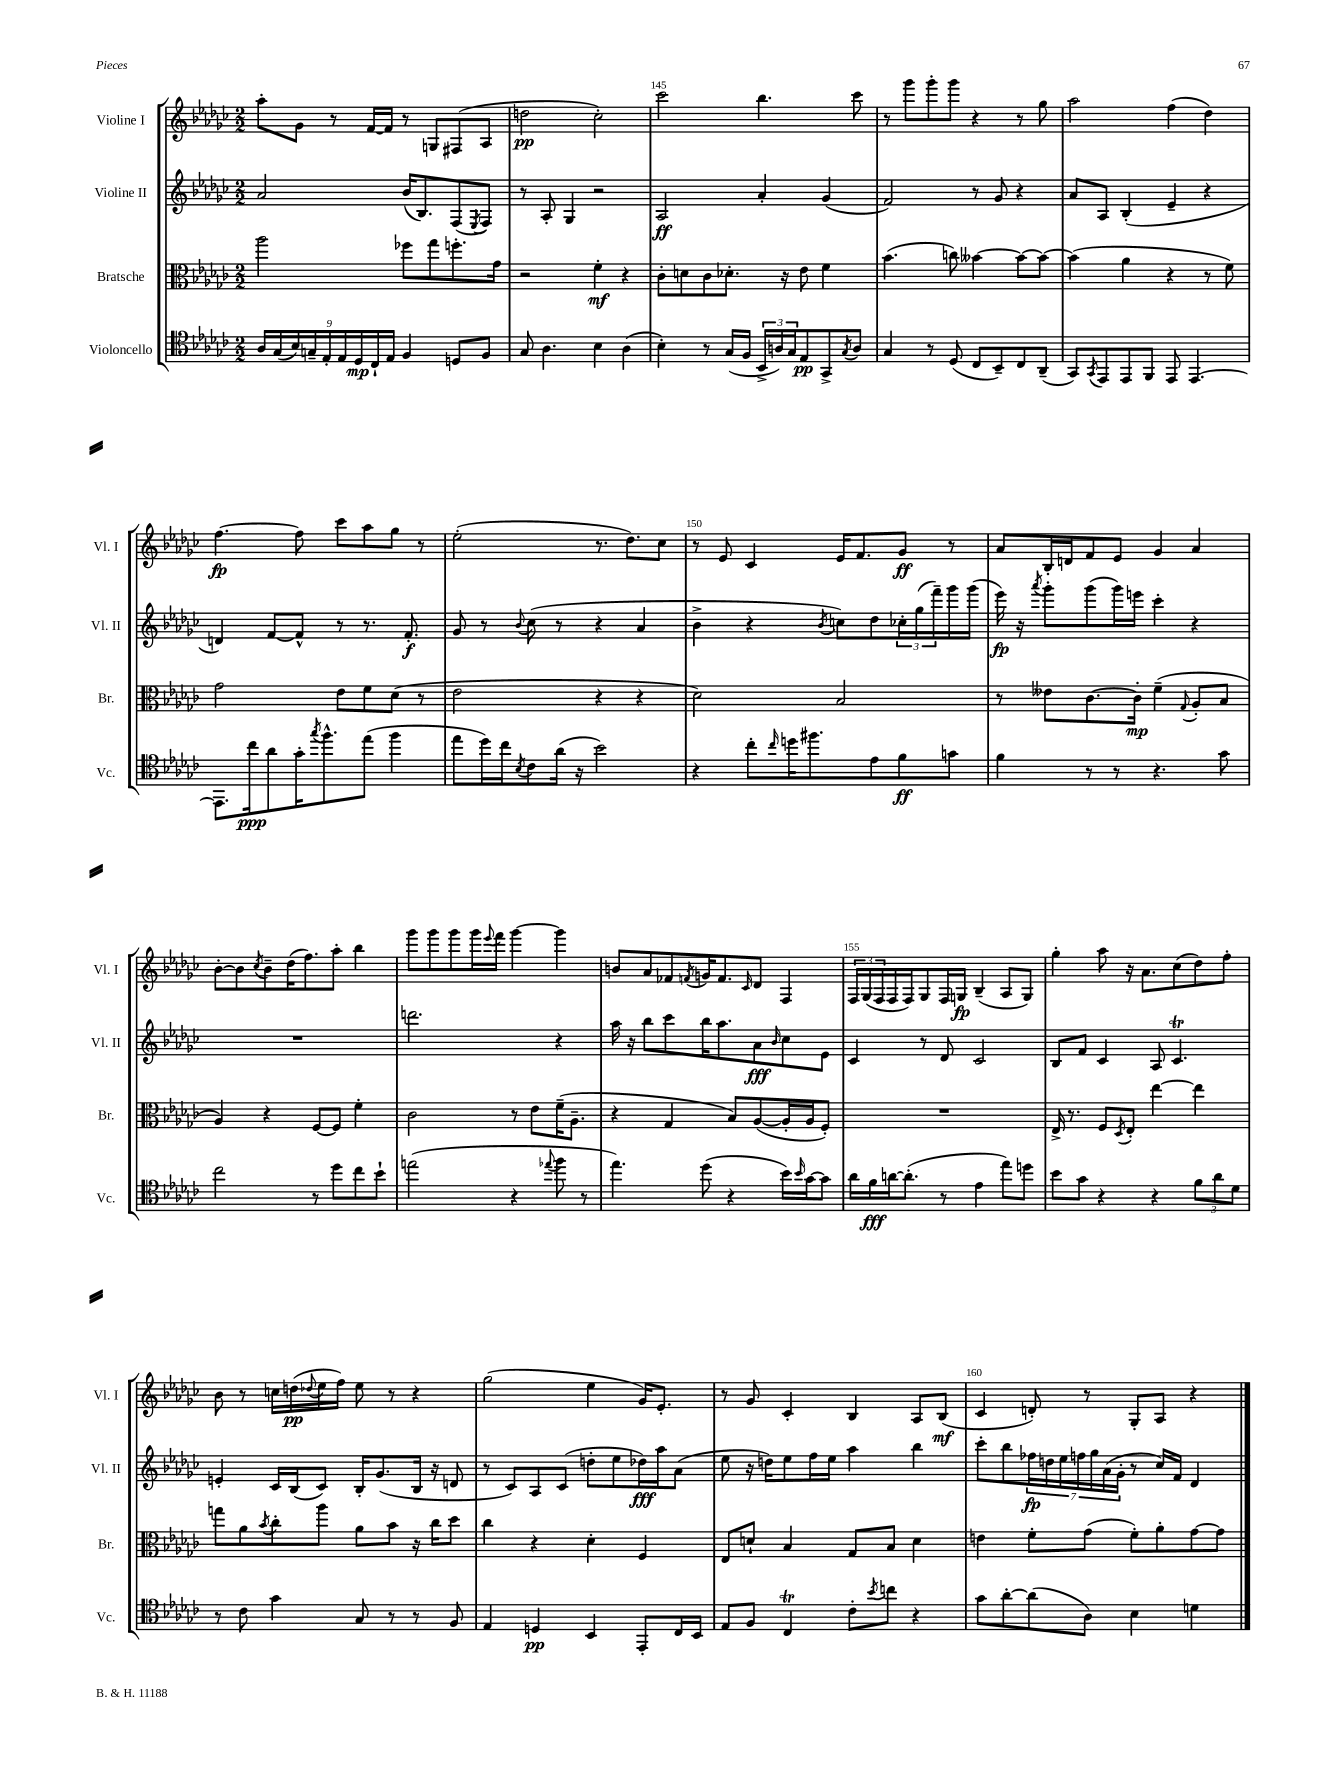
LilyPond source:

<<
\new StaffGroup <<
\new Staff = "s0" \with { instrumentName = "Violine I" shortInstrumentName = "Vl. I" } {
    \clef treble \key ges \major \numericTimeSignature \time 2/2
    aes''8-. ges'8 r8 f'16~ f'16 r8 g8 fis8( aes8 |
    d''2\pp ces''2-.) |
    ces'''2 bes''4. ces'''8 |
    r8 ges'''8 ges'''8-. ges'''8 r4 r8 ges''8 |
    aes''2 f''4( des''4) |
    f''4.~\fp f''8 ces'''8 aes''8 ges''8 r8 |
    ees''2-.( r8. des''8.) ces''8 |
    r8 ees'8 ces'4 ees'16 f'8. ges'8\ff r8 |
    aes'8 bes16-. d'16 f'8 ees'8 ges'4 aes'4 |
    bes'8~-. bes'8 \acciaccatura { ces''8 } bes'8-- des''16( f''8.) aes''8-. bes''4 |
    ges'''8 ges'''8 ges'''8 ges'''16 \appoggiatura { ees'''8 } f'''16 ges'''4~ ges'''4 |
    b'8 aes'8 fes'8 \acciaccatura { f'8 } g'16 f'8. \grace { ces'16 } des'8 f4 |
    \tuplet 3/2 { f16 ges16( f16 } f16 f16) ges8 f16 g16\fp bes4--( aes8 g8) |
    ges''4-. aes''8 r16 aes'8. ces''8( des''8) f''8-. |
    bes'8 r8 c''16 d''16\pp( \appoggiatura { des''8 } ees''16 f''16) ees''8 r8 r4 |
    ges''2( ees''4 ges'16) ees'8.-. |
    r8 ges'8 ces'4-. bes4 aes8 bes8\mf( |
    ces'4 d'8-.) r8 ges8-. aes8 r4 \bar "|." |
}
\new Staff = "s1" \with { instrumentName = "Violine II" shortInstrumentName = "Vl. II" } {
    \clef treble \key ges \major \numericTimeSignature \time 2/2
    aes'2 bes'16( bes8.) f8( \acciaccatura { ees8 } f8) |
    r8 aes8-. ges4 r2 |
    aes2\ff aes'4-. ges'4( |
    f'2) r8 ges'8 r4 |
    aes'8 aes8 bes4-.( ees'4-- r4 |
    d'4) f'8~ f'8-^ r8 r8. f'8.-.\f |
    ges'8 r8 \appoggiatura { bes'8 } ces''8( r8 r4 aes'4 |
    bes'4-> r4 \acciaccatura { bes'8 } c''8) des''8 \tuplet 3/2 { ces''16-. ges''16( f'''16--) } ges'''16 ges'''16( |
    ees'''16\fp) r16 \acciaccatura { aes'''8 } ges'''8-. ges'''8( ges'''16) e'''16 ces'''4-. r4 |
    R1 |
    d'''2. r4 |
    aes''16 r16 bes''8 ces'''8 bes''16 aes''8. aes'8\fff \grace { bes'16 } ces''8 ees'8 |
    ces'4 r8 des'8 ces'2 |
    bes8 f'8 ces'4 aes8 ces'4.\trill |
    e'4-. ces'16 bes16( ces'8) bes16-. ges'8.( bes16 r16 d'8 |
    r8 ces'8) aes8 ces'8( d''8-. ees''8 des''16\fff) aes''16 aes'8( |
    ees''8 r16 d''16) ees''8 f''16 ees''16 aes''4 bes''4 |
    ces'''8-. bes''8 \tuplet 7/4 { fes''16\fp d''16 ees''16 f''16 ges''16 aes'16( ges'16-. } r8 ces''16) f'16 des'4 \bar "|." |
}
\new Staff = "s2" \with { instrumentName = "Bratsche" shortInstrumentName = "Br." } {
    \clef alto \key ges \major \numericTimeSignature \time 2/2
    aes''2 fes''8 ges''8 f''8.-. ges'16 |
    r2 f'4-.\mf r4 |
    ces'8-. d'8 ces'8 des'8.-. r16 ees'8 f'4 |
    bes'4.( c''8) beses'4~ beses'8~ beses'8~ |
    beses'4( aes'4 r4 r8 f'8) |
    ges'2 ees'8 f'8 des'8( r8 |
    ees'2 r4 r4 |
    des'2) bes2 |
    r8 eeses'8 ces'8.~ ces'16-.\mp f'4--( \appoggiatura { ges8 } aes8-. bes8 |
    aes4) r4 f8~ f8 f'4-. |
    ces'2 r8 ees'8 f'16--( aes8.-- |
    r4 ges4 bes8) aes8~( aes16-. aes16 f8-.) |
    R1 |
    ees16-> r8. f8 \acciaccatura { des8 } ees8-. ees''4~ ees''4 |
    g''8 aes'8 \acciaccatura { bes'8 } ces''8-. aes''8 aes'8 bes'8 r16 ces''16 des''8 |
    ces''4 r4 des'4-. f4 |
    ees8 d'8-! bes4 ges8 bes8 d'4 |
    e'4 f'8-. ges'8( f'8-.) aes'8-. ges'8~ ges'8 \bar "|." |
}
\new Staff = "s3" \with { instrumentName = "Violoncello" shortInstrumentName = "Vc." } {
    \clef tenor \key ges \major \numericTimeSignature \time 2/2
    \tuplet 9/8 { aes16 ges16( bes16) g16-- ees16-. ees16 des16\mp ces16-! ees16 } f4 d8 f8 |
    ges8 aes4. bes4 aes4( |
    bes4-.) r8 ges16( f16 \tuplet 3/2 { bes,16-> a16) ges16 } ees8\pp ges,8-> \acciaccatura { ges8 } a8 |
    ges4 r8 des8( ces8 bes,8--) ces8 aes,8--( |
    ges,8) \acciaccatura { ges,8 } ees,8 ees,8 f,8 ees,8 ees,4.~ |
    ees,8. ces''16\ppp aes'8 ges'16-. \acciaccatura { ges''8 } f''8.-^ ees''8( f''4 |
    ees''8 des''16) ces''16 \acciaccatura { bes8 } ces'8 aes'16( r16 bes'2) |
    r4 ces''8-. \grace { ces''16 } d''16 fis''8. ees'8 f'8\ff g'8 |
    f'4 r8 r8 r4. ges'8 |
    ces''2 r8 des''8 ces''8 bes'8-! |
    e''2( r4 \appoggiatura { ees''8 } f''8 r8 |
    ees''4.) des''8( r4 bes'16) \grace { bes'16 } ges'16~ ges'8 |
    aes'16 f'16\fff a'16~ a'8.-.( r8 ees'4 ees''8) d''8 |
    bes'8 ges'8 r4 r4 \tuplet 3/2 { f'8 aes'8 des'8 } |
    r8 ces'8 ges'4 ges8 r8 r8 f8 |
    ees4 d4\pp bes,4 ees,8-. ces16 bes,16 |
    ees8 f8 ces4\trill ces'8-. \acciaccatura { bes'8 } c''8 r4 |
    ges'8 aes'8~-. aes'8( aes8) bes4 d'4 \bar "|." |
}
>>
>>
\layout { \context { \Score currentBarNumber = #143 \override BarNumber.break-visibility = ##(#f #t #t) barNumberVisibility = #(every-nth-bar-number-visible 5) } }
